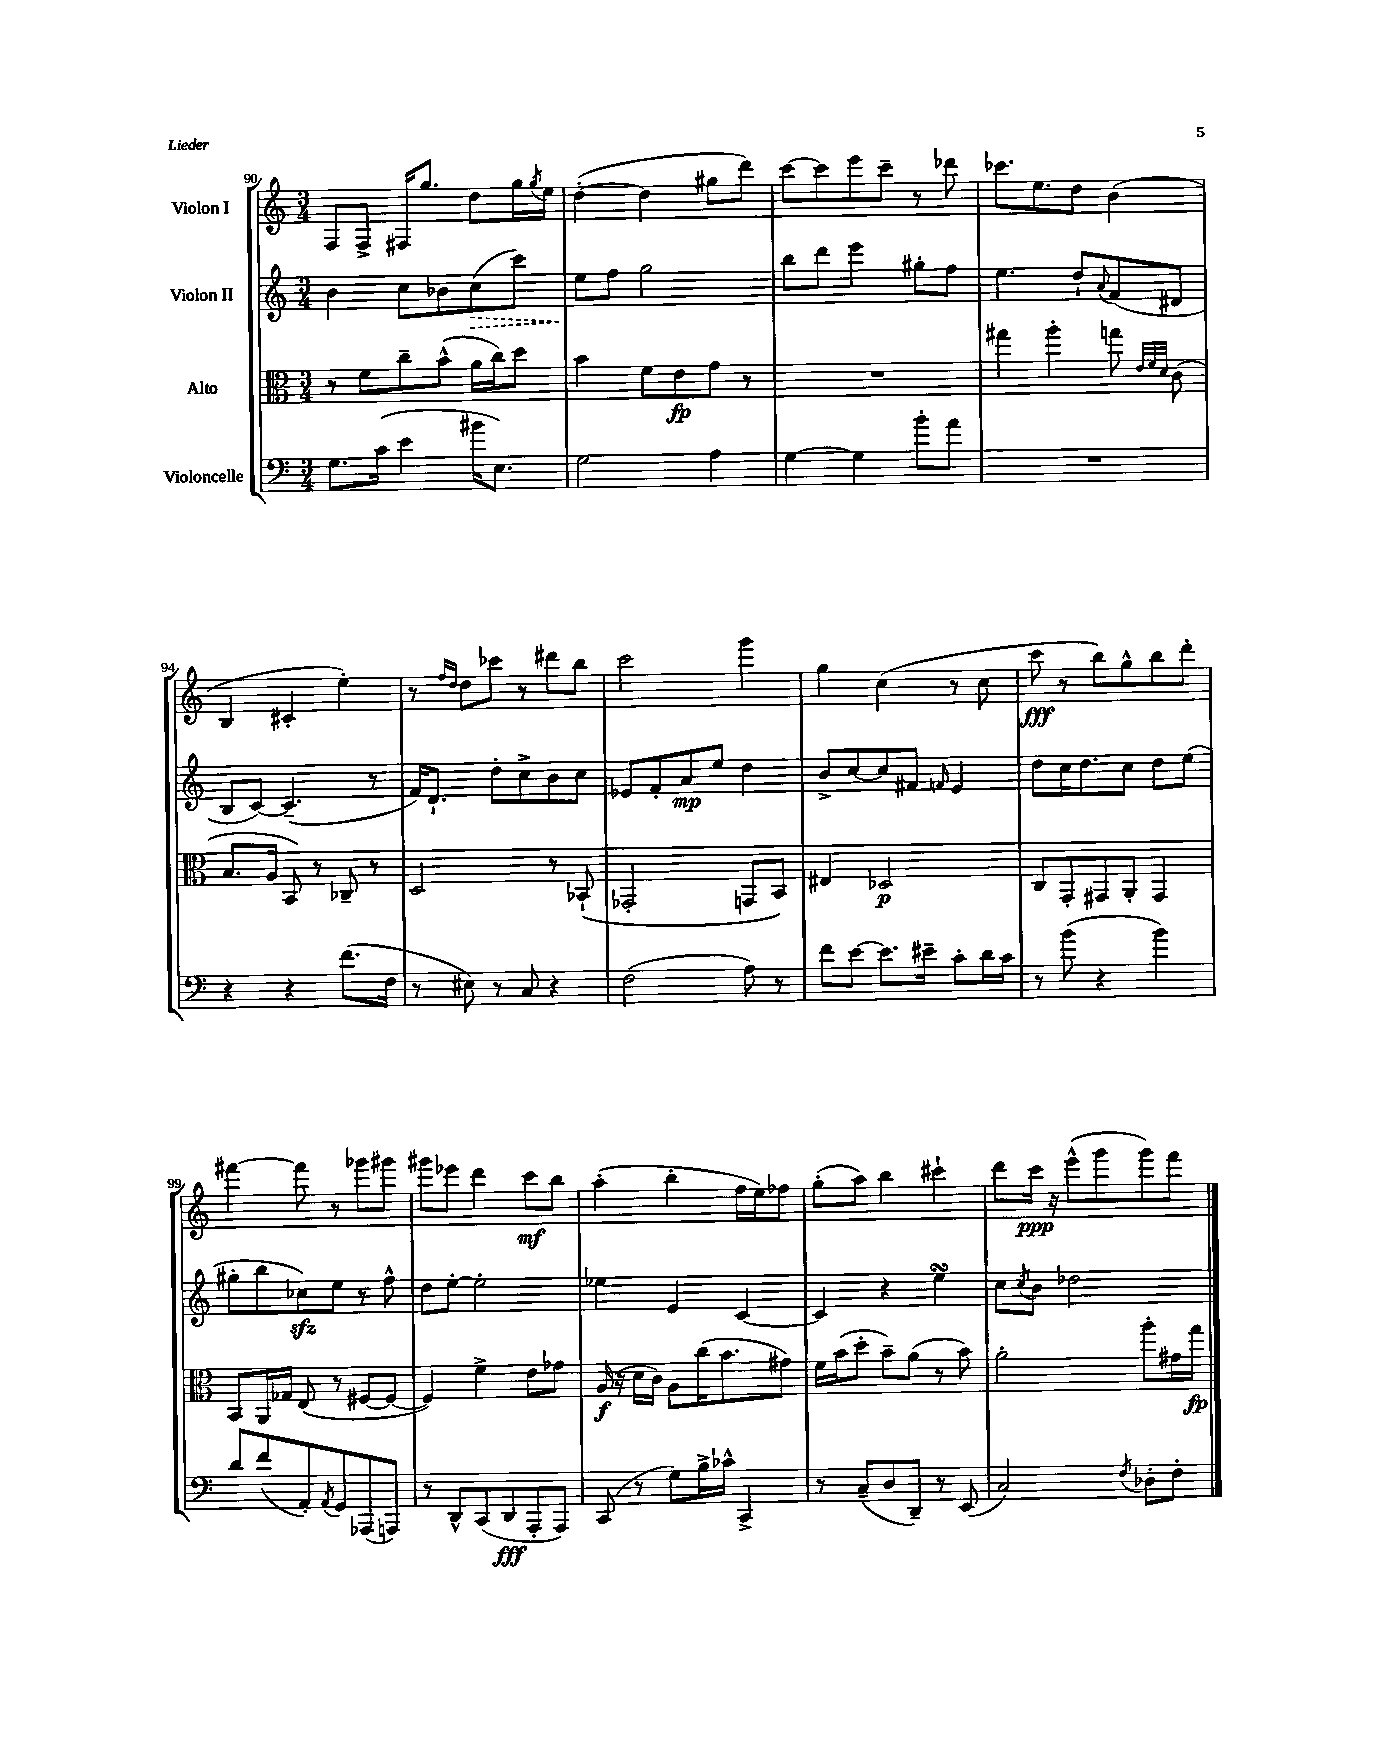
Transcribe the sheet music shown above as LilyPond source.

<<
\new StaffGroup <<
\new Staff = "s0" \with { instrumentName = "Violon I" } {
    \clef treble \key c \major \numericTimeSignature \time 3/4
    f8 f8-> fis16 g''8. d''8 g''16 \acciaccatura { g''8 } e''16 |
    d''4~-.( d''4 gis''8 d'''8) |
    c'''8~ c'''8 e'''8 c'''8-- r8 des'''8 |
    ces'''8. e''8. d''8 b'4( |
    b4 cis'4-. e''4-.) |
    r8 \grace { f''16 d''16 } d''8 ces'''8 r8 dis'''8 b''8 |
    c'''2 g'''4 |
    g''4 c''4( r8 c''8 |
    c'''8\fff r8 b''8) g''8-^ b''8 d'''8-. |
    fis'''4~ fis'''8 r8 ges'''8 gis'''8 |
    gis'''8 ees'''8 d'''4 c'''8\mf b''8 |
    a''4-.( b''4-. f''16 e''16) fes''8 |
    g''8-.( a''8) b''4 cis'''4-! |
    d'''8 c'''16\ppp r16 e'''8-^( g'''8 g'''8) f'''8 \bar "|." |
}
\new Staff = "s1" \with { instrumentName = "Violon II" } {
    \clef treble \key c \major \numericTimeSignature \time 3/4
    b'4 c''8 bes'8 \once \override Hairpin.style = #'dashed-line c''8\>( c'''8) |
    e''8\! f''8 g''2 |
    b''8 d'''8 e'''4 gis''8-. f''8 |
    e''4. d''8-! \appoggiatura { a'8 } f'8( dis'8 |
    b8 c'8~) c'4.--( r8 |
    f'16) d'8.-! d''8-. c''8-> b'8 c''8 |
    ees'8 f'8-. a'8\mp e''8 d''4 |
    b'8-> c''8~ c''8 fis'8 \grace { f'16 } e'4 |
    d''8 c''16 d''8. c''8 d''8 e''8( |
    gis''8-. b''8 ces''8\sfz) e''8 r8 f''8-^ |
    d''8 e''8~-. e''2-. |
    ees''4 e'4 c'4~ |
    c'4 r4 e''4\turn |
    c''8 \acciaccatura { c''8 } b'8 des''2 \bar "|." |
}
\new Staff = "s2" \with { instrumentName = "Alto" } {
    \clef alto \key c \major \numericTimeSignature \time 3/4
    r8 f'8 c''8-- b'8-^( a'16 c''16) d''8 |
    b'4 f'8 e'8\fp g'8 r8 |
    R2. |
    gis''4 a''4-. g''8 \grace { e'32 f'32 d'32 } c'8( |
    b8. a16 b,8) r8 ces8-- r8 |
    d2 r8 bes,8-!( |
    ges,2-. g,8 b,8) |
    eis4 des2\p |
    c8 g,8-. gis,8 a,8-. gis,4 |
    b,8 a,16 ges16 e8( r8 fis8~ fis8~ |
    fis4) f'4-> e'8 ges'8 |
    a16\f( r16 d'16 c'16) a8 c''16( b'8. gis'8) |
    f'16 b'16( d''8-. b'8--) a'8( r8 b'8) |
    a'2-. a''8-. gis'16 g''16\fp \bar "|." |
}
\new Staff = "s3" \with { instrumentName = "Violoncelle" } {
    \clef bass \key c \major \numericTimeSignature \time 3/4
    g8. c'16( e'4 bis'16 e8.) |
    g2 a4 |
    g4~ g4 b'8-. a'8 |
    R2. |
    r4 r4 f'8.( f16 |
    r8 eis8) r8 c8 r4 |
    f2( a8) r8 |
    f'8 e'8~ e'8. eis'16-- c'8-. d'16 c'16 |
    r8 b'8( r4 b'4) |
    d'8 f'8( a,8-.) \acciaccatura { a,8 } g,8 aes,,8( a,,8) |
    r8 d,8-^ c,8( d,8\fff a,,8-. a,,8) |
    c,8( r8 g8) b16-> ces'16-^ c,4-> |
    r8 c8--( d8 d,8--) r8 e,8( |
    c2) \acciaccatura { f8 } des8-. f8-. \bar "|." |
}
>>
>>
\layout { \context { \Score currentBarNumber = #90 } }
